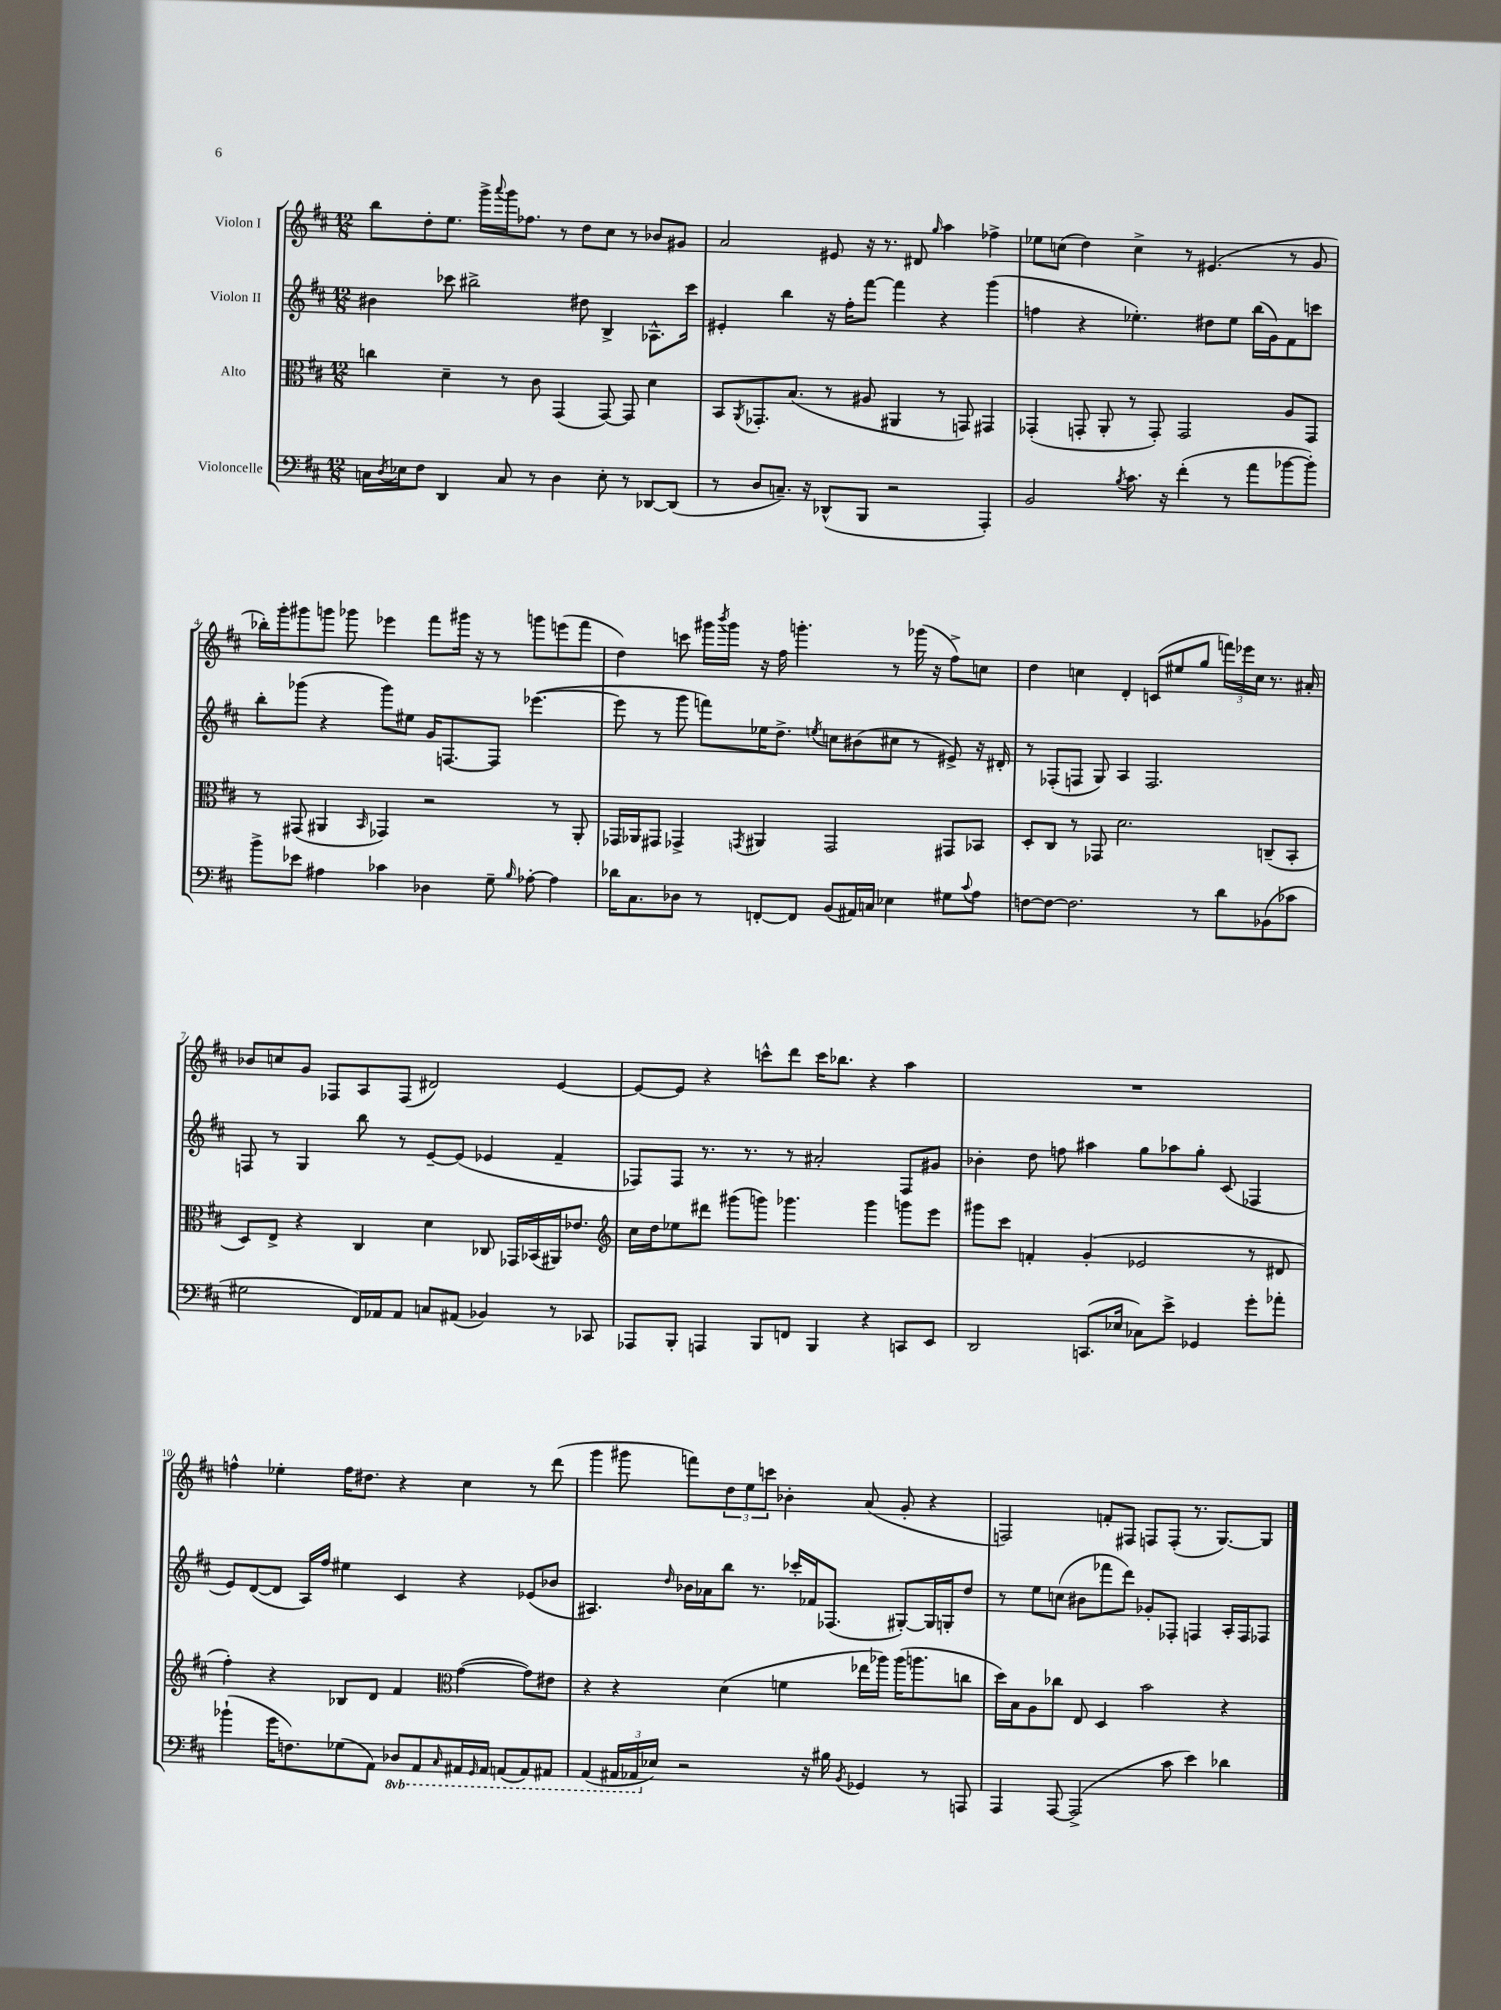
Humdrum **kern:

**kern	**kern	**kern	**kern
*staff4	*staff3	*staff2	*staff1
*clefF4	*clefC3	*clefG2	*clefG2
*k[f#c#]	*k[f#c#]	*k[f#c#]	*k[f#c#]
*M12/8	*M12/8	*M12/8	*M12/8
16C	4cc	4b#	8bb
8qD	.	.	.
16E-	.	.	.
8F#	.	.	8dd'
4DD	4d~	8ccc-	8.ee
.	.	2bb#^	.
.	.	.	16ggg^
.	.	.	8qqaaa
8C	8r	.	16ggg
.	.	.	8.ff-
8r	8c#	.	.
4D	(4GG	.	8r
.	.	8dd#	8dd
8E-'	[8GG)	4B^	8cc#
8r	8GG]	.	8r
[8DD-	4d	8.A-^^	8b-
(8DD-]	.	.	8g#
.	.	16ccc-	.
=	=	=	=
8r	8BB	4e#'	2a
.	8qAA	.	.
8D	8.GG-'	.	.
8.C~)	.	4bb	.
.	(8.B	.	.
16r	.	.	.
(8DD-^^	8r	16r	8e#
.	.	16ff#'	.
8BBB	8A#	[8fff#	16r
.	.	.	8.r
2r	4AA#	4fff#]	.
.	.	.	8d#
.	.	.	16qqgg
.	8r	4r	4aa
.	8GG)	.	.
4AAA')	4GG#	(4ggg	4ff-^
=	=	=	=
2BB	(4GG-'	4ff	8ee-
.	.	.	(8cc
.	8GG'	4r	4dd)
.	8AA'	.	.
8qB	.	.	.
8.c#	8r	4.ee-')	4cc^
.	8GG')	.	.
16r	.	.	.
(4f#'	2GG	.	8r
.	.	8dd#	(4.e#
8r	.	8ee-	.
8a	.	(16bb	.
.	.	16g)	.
[8b-	8A	8f#	8r
8b-'])	8GG	8ccc	8g
=	=	=	=
8b^	8r	8bb'	16bb-')
.	.	.	16ggg'
8e-	(8GG#	(8ggg-	8ggg#
4A#	4AA#	4r	8ggg
.	.	.	8ggg-
.	16qqBB	.	.
4c-	4GG-)	8ggg-)	4eee-
.	.	8ee#	.
4D-	2r	16g	8fff#
.	.	[8.F	.
.	.	.	16ggg#
.	.	.	16r
8G~	.	8F]	8r
16qqB	.	.	.
[8A-'	.	([4.eee-	8ggg
4A-]	8r	.	(8eee
.	8AA#'	.	8fff#
=	=	=	=
16d-	16GG-	8eee-]	4dd)
8.C#	16AA-	.	.
.	8GG#	8r	.
8D-	4GG-^	8ggg	8ccc
8r	.	8fff)	16ggg#
.	.	.	8qbbb
.	.	.	16ggg#
.	8qGG	.	.
[8FF'	4AA#	16ee-	16r
.	.	8.dd^	16ff#
8FF]	.	.	4.ggg'
.	.	8qee	.
(8BB	2GG	8cc	.
16AA#)	.	(8b#	.
16C	.	.	.
4E-	.	8cc#	8r
.	.	8r	(16ggg-
.	.	.	16r
8G#	8GG#	8e#^)	8ff#^)
8qqc#	.	.	.
8A	8BB-	16r	8cc
.	.	16d#'	.
=	=	=	=
[8F	8D'	8r	4dd
8F_	8C#	(8F-'	.
2.F]	8r	8F	4cc
.	8GG-	8G)	.
.	2.d	4A	4d'
.	.	2.F	(8c
.	.	.	8ee#
8r	.	.	8gg
8d	.	.	24fff)
.	.	.	24eee-
.	.	.	24cc
(8BB-	(8C~	.	8.r
8c-	8BB'	.	.
.	.	.	16a#'
=	=	=	=
2G#	8D)	8F	8b-
.	8E^	8r	8cc
.	4r	4G	8g
.	.	.	8F-
16FF#)	4C#	8bb	8A
16AA-	.	.	.
8AA-	.	8r	(8F-
8C	4d	[8e~	2d#)
(8AA#	.	(8e]	.
4BB-)	8C-	4e-	.
.	16GG-	.	.
.	(16BB-	.	.
8r	16AA#)	4f#~	[4e
.	8.e-	.	.
8CC-	.	.	.
=	=	=	=
*	*clefG2	*	*
8AAA-	16cc#	8F-)	8e_
.	16dd	.	.
8BBB'	8ee-	8F-	8e]
4AAA	8ddd#	8.r	4r
.	(8ggg#	.	.
.	.	8.r	.
8BBB	8ggg)	.	8ccc^^
8FF	4.ggg-	8r	8ddd
4BBB	.	2a#'	16ccc
.	.	.	8.bb-
4r	4ggg-	.	4r
8CC	8ggg	8F-	4aa
8EE	8eee	8g#	.
=	=	=	=
2DD	8ggg#	4b-'	1.r
.	8ccc#	.	.
.	4f'	8dd	.
.	.	8ff	.
(8.CC	(4g'	4aa#	.
16E-	.	.	.
8C-)	2e-	8gg	.
8e^	.	8aa-	.
4GG-	.	8gg'	.
.	.	(8c#	.
8g'	8r	4F-	.
8a-'	8d#	.	.
=	=	=	=
(4b-`	4ff#')	8e)	4ff^^
.	.	([8d	.
16g	4r	8d]	4ee-'
8.F)	.	.	.
.	.	16A)	.
.	.	16ff#	.
(8G-	8B-	4ee#	16ff
.	.	.	8.dd#
8AA)	8d	.	.
8DD-	4f#	4c#	4r
8AAA	.	.	.
*	*clefC3	*	*
16qqCC#	.	.	.
16AAA#	([4g	4r	4cc#
16qqGGG	.	.	.
16AAA#	.	.	.
(8AAA	.	.	.
8AAA)	8g])	(8e-	8r
8AAA#	8e#	8b-	(8ddd
=	=	=	=
(4AAA	4r	4.A#)	4ggg
24AAA#	4r	.	8ggg#
24AAA-	.	.	.
24E-)	.	.	.
.	.	16qqdd	.
2r	.	16b-	8fff)
.	.	16a-	.
.	(4d	8bb	12dd
.	.	.	12ee
.	.	8.r	.
.	.	.	12ccc
.	4f	.	4b-'
.	.	16ccc-'	.
16r	.	16f-	.
16B#	.	(8.F-	.
8qBB	.	.	.
4GG-	16ee-	.	(8a
.	16aa-)	.	.
.	(16aa-	[8G#')	8g'
.	8.aa	.	.
8r	.	16G#]	4r
.	.	16G'	.
8AAA	8cc	8dd	.
=	=	=	=
4AAA	16dd)	8r	2F)
.	16B	.	.
.	8A	8ee	.
[8AAA	8cc-	(8cc	.
(2AAA^]	8E	8b#	.
.	4D	8fff-	8f'
.	.	8ddd)	8F#
.	2b	8g-'	8F
8c#	.	8F-'	(8F'
4e)	.	4F	8.r
.	.	.	[8.G)
4d-	4r	16A'	.
.	.	16F	.
.	.	8F-	8G]
==	==	==	==
*-	*-	*-	*-
